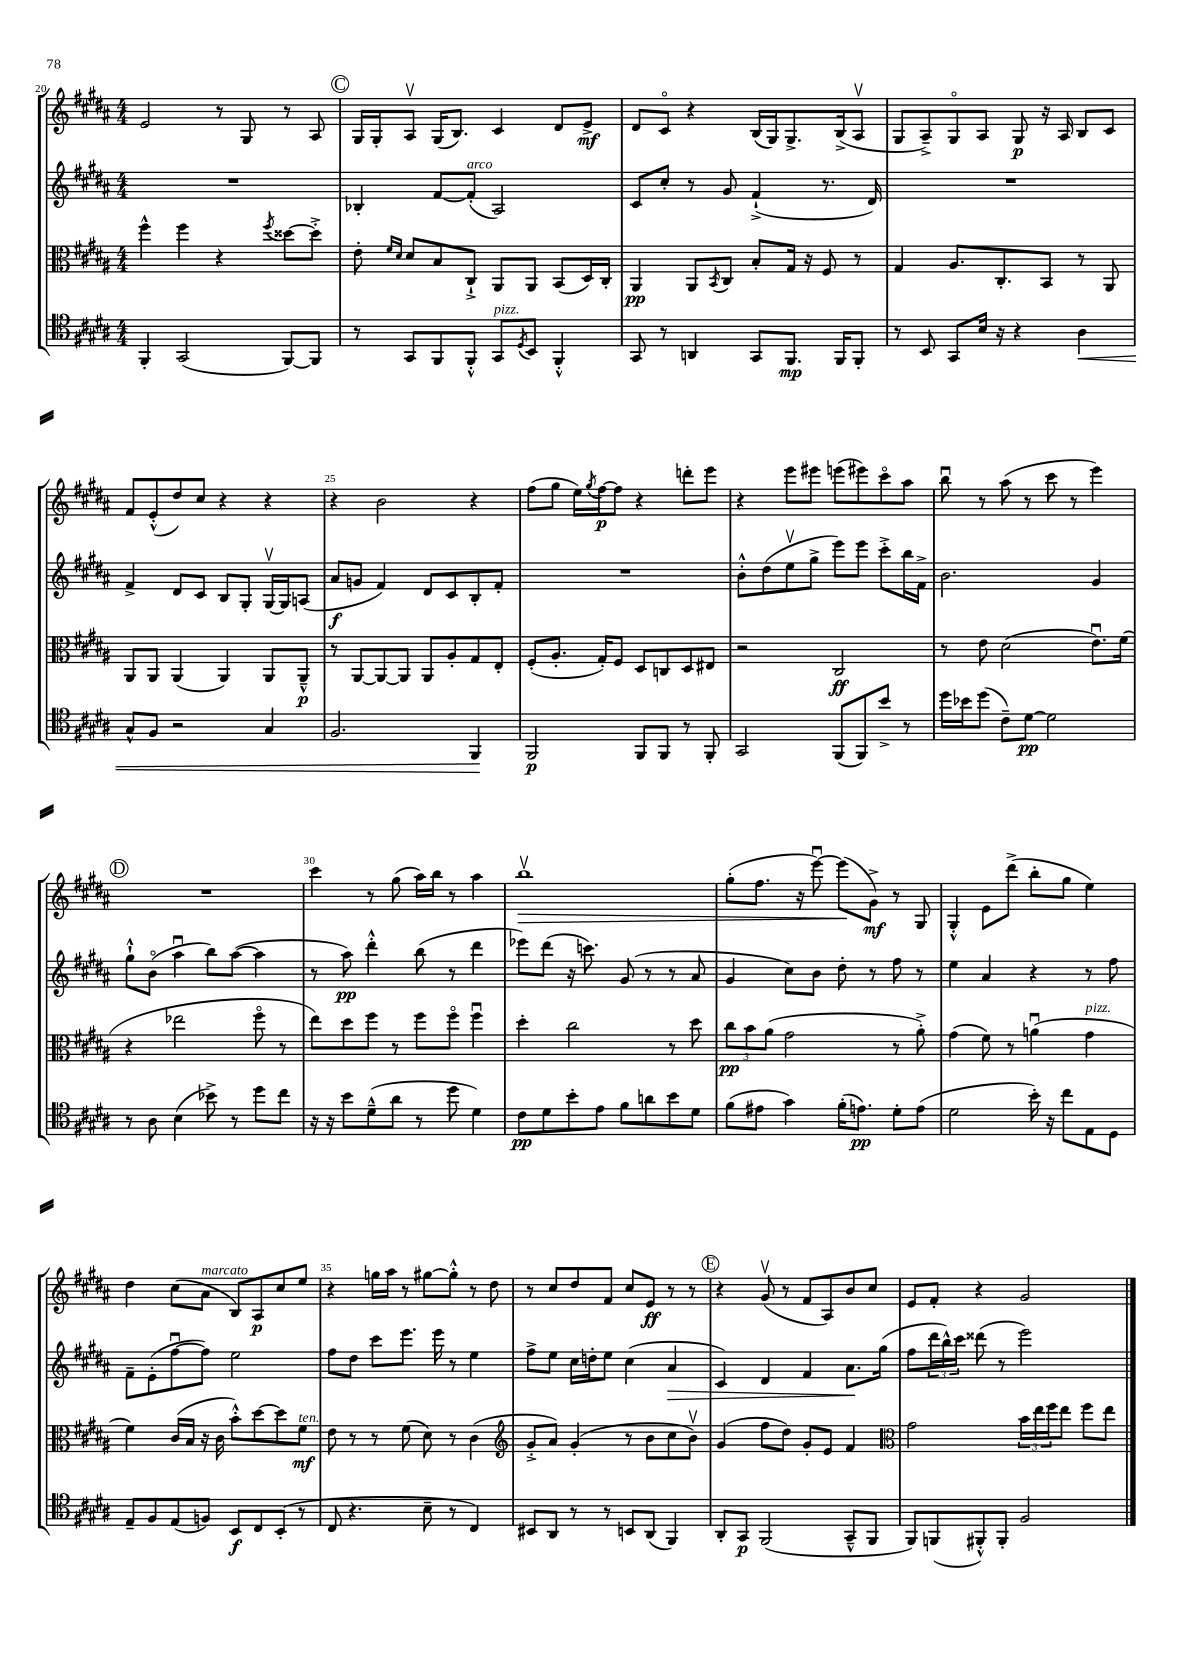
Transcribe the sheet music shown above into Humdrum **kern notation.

**kern	**kern	**kern	**kern
*staff4	*staff3	*staff2	*staff1
*clefC4	*clefC3	*clefG2	*clefG2
*k[f#c#g#d#a#]	*k[f#c#g#d#a#]	*k[f#c#g#d#a#]	*k[f#c#g#d#a#]
*M4/4	*M4/4	*M4/4	*M4/4
4FF#'	4ff#^^	1r	2e
(2GG#	4ff#	.	.
.	4r	.	8r
.	.	.	8G#
.	8qff#	.	.
[8FF#)	[8dd##	.	8r
8FF#]	8dd##'^]	.	8A#
=	=	=	=
8r	8e'	4B-'	16G#
.	.	.	16G#'
.	16qqf#	.	.
.	16qqd#	.	.
8GG#	8d#	.	8A#v
8FF#	8B	[8f#	(16G#
.	.	.	8.B)
8FF#'^^	8C#`^	(8f#']	.
8GG#	8AA#	2A#)	4c#
8qD#	.	.	.
8BB	8AA#	.	.
4FF#'^^	(8BB	.	8d#
.	16D#)	.	8e^
.	16C#'	.	.
=	=	=	=
8GG#	4AA#	8c#	8d#
8r	.	8cc#'	8c#o
4AA	8AA#	8r	4r
.	8qBB	.	.
.	8C#	8g#	.
8GG#	8B'	(4f#`^	(16B
.	.	.	16G#)
8.FF#	16G#	.	8.G#^
.	16r	.	.
.	8F#	8.r	.
16FF#	.	.	(16B^
8FF#'	8r	.	8A#v
.	.	16d#)	.
=	=	=	=
8r	4G#	1r	8G#
8BB	.	.	8A#~^)
8GG#	8.A#	.	8G#o
16B	.	.	8A#
16r	8.C#'	.	.
4r	.	.	8G#
.	8BB	.	16r
.	.	.	16A#
4A#	8r	.	8B
.	8AA#	.	8c#
=	=	=	=
8G#^^	8AA#	4f#^	8f#
8F#	8AA#	.	(8e'^^
2r	(4AA#	8d#	8dd#)
.	.	8c#	8cc#
.	4AA#)	8B	4r
.	.	8G#'	.
4G#	8AA#	[16G#v	4r
.	.	16G#]	.
.	8AA#~^^	(8A	.
=	=	=	=
2.F#	8r	8a#	4r
.	[8AA#	8g	.
.	8AA#_	4f#)	2b
.	8AA#]	.	.
.	8AA#	8d#	.
.	8A#'	8c#	.
4FF#	8G#	8B'	4r
.	8E'	8f#'	.
=	=	=	=
2FF#	(8F#'	1r	(8ff#
.	8.A#'	.	8gg#
.	.	.	16ee)
.	.	.	8qgg#
.	16G#')	.	[16ff#
.	8F#	.	8ff#]
8FF#	8D#	.	4r
8FF#	8C	.	.
8r	8D#	.	8ddd'
8FF#'	8E#	.	8eee
=	=	=	=
2GG#	2r	8b'^^	4r
.	.	(8dd#	.
.	.	8eev	8eee
.	.	8gg#^	8eee#
(8FF#	2C#	8eee)	(8eee
8FF#)	.	8eee	8eee#)
8b^	.	8ccc#'^	8ccc#o
8r	.	16bb	8aa#
.	.	16f#^	.
=	=	=	=
16dd#	8r	2.b	8bbu
16b-	.	.	.
(8dd#	8e	.	8r
8c#~)	(2d#	.	(8aa#
[8d#	.	.	8r
2d#]	.	.	8ccc#
.	.	.	8r
.	8.eu)	4g#	4eee)
.	(16f#	.	.
=	=	=	=
8r	4r	8gg#`^^	1r
8A#	.	(8bo	.
(4B	2ee-	4aa#u	.
8b-^)	.	8bb)	.
8r	.	([8aa#	.
8dd#	8ff#o	4aa#]	.
8cc#	8r	.	.
=	=	=	=
16r	8ee)	8r	4ccc#
16r	.	.	.
8b	8dd#	8aa#)	.
(8d#~^^	8ff#	4ddd#'^^	8r
8a#	8r	.	(8gg#
8r	8ff#	(8bb	16aa#)
.	.	.	16bb
8dd#	8ff#o	8r	8r
4d#)	4ff#u	4ddd#	4aa#
=	=	=	=
8c#	4dd#'	8eee-)	1bbv
8d#	.	(8ddd#	.
8b'	2cc#	16r	.
.	.	8.ccc)	.
8e	.	.	.
8f#	.	(8g#	.
8a	.	8r	.
8b	8r	8r	.
8d#	8dd#	8a#	.
=	=	=	=
(8f#	12cc#	4g#	(8gg#'
.	12b	.	.
8e#	.	.	8.ff#
.	(12a#	.	.
4g#)	2g#	8cc#)	.
.	.	.	16r
.	.	8b	[8eeeu)
(16f#'	.	8dd#'	(8eee]
8.e)	.	.	.
.	.	8r	8g#^)
8d#'	8r	8ff#	8r
(8e	8a#'^)	8r	8G#
=	=	=	=
2d#	(4g#	4ee	4G#'^^
.	8f#)	4a#	8e
.	8r	.	(8ddd#^
16b')	(4au	4r	8bb'
16r	.	.	.
8cc#	.	.	8gg#
8E	4g#	8r	4ee)
8D#	.	8ff#	.
=	=	=	=
8E~	4f#)	8f#~	4dd#
8F#	.	(8e'	.
(8E	(16c#	[8ff#u	(8cc#
.	16B	.	.
8F)	16r	8ff#])	8a#
.	16c#	.	.
8BB	8b'^^)	2ee	8B)
8C#	[8dd#	.	8A#
(8BB'	8dd#]	.	8cc#
8r	8f#	.	8ee
=	=	=	=
8C#	8e	8ff#	4r
4.r	8r	8dd#	.
.	8r	8ccc#	16gg
.	.	.	16aa#
.	(8f#	8.eee	8r
8B~	8d#)	.	[8gg#
.	.	16eee	.
8r	8r	8r	8gg#'^^]
4C#)	(4c#	4ee	8r
.	.	.	8dd#
=	=	=	=
*	*clefG2	*	*
8BB#	8g#'^	8ff#^	8r
8AA#	8a#)	8ee	8cc#
8r	(4g#'	16cc#	8dd#
.	.	16dd'	.
8r	.	8ee	8f#
8BB	8r	(4cc#	8cc#
(8AA#	8b	.	8e
4FF#)	8cc#	4a#	8r
.	8bv)	.	8r
=	=	=	=
8AA#'	(4g#	4c#)	4r
8GG#	.	.	.
(2FF#	8ff#	4d#	(8g#v
.	8dd#)	.	8r
.	8g#'	4f#	8f#
.	8e	.	8A#)
8GG#~^^	4f#	8.a#	8b
8FF#	.	.	8cc#
.	.	(16gg#	.
=	=	=	=
*	*clefC3	*	*
8FF#)	2g#	8ff#	8e
(8FF	.	24ddd#	8f#'
.	.	24bb^^)	.
.	.	24ccc#	.
8FF#'^^)	.	(8ddd##	4r
8FF#'	.	8r	.
2F#	24b	2eee)	2g#
.	24ee	.	.
.	24ff#	.	.
.	8ee	.	.
.	8ff#	.	.
.	8ee	.	.
==	==	==	==
*-	*-	*-	*-
